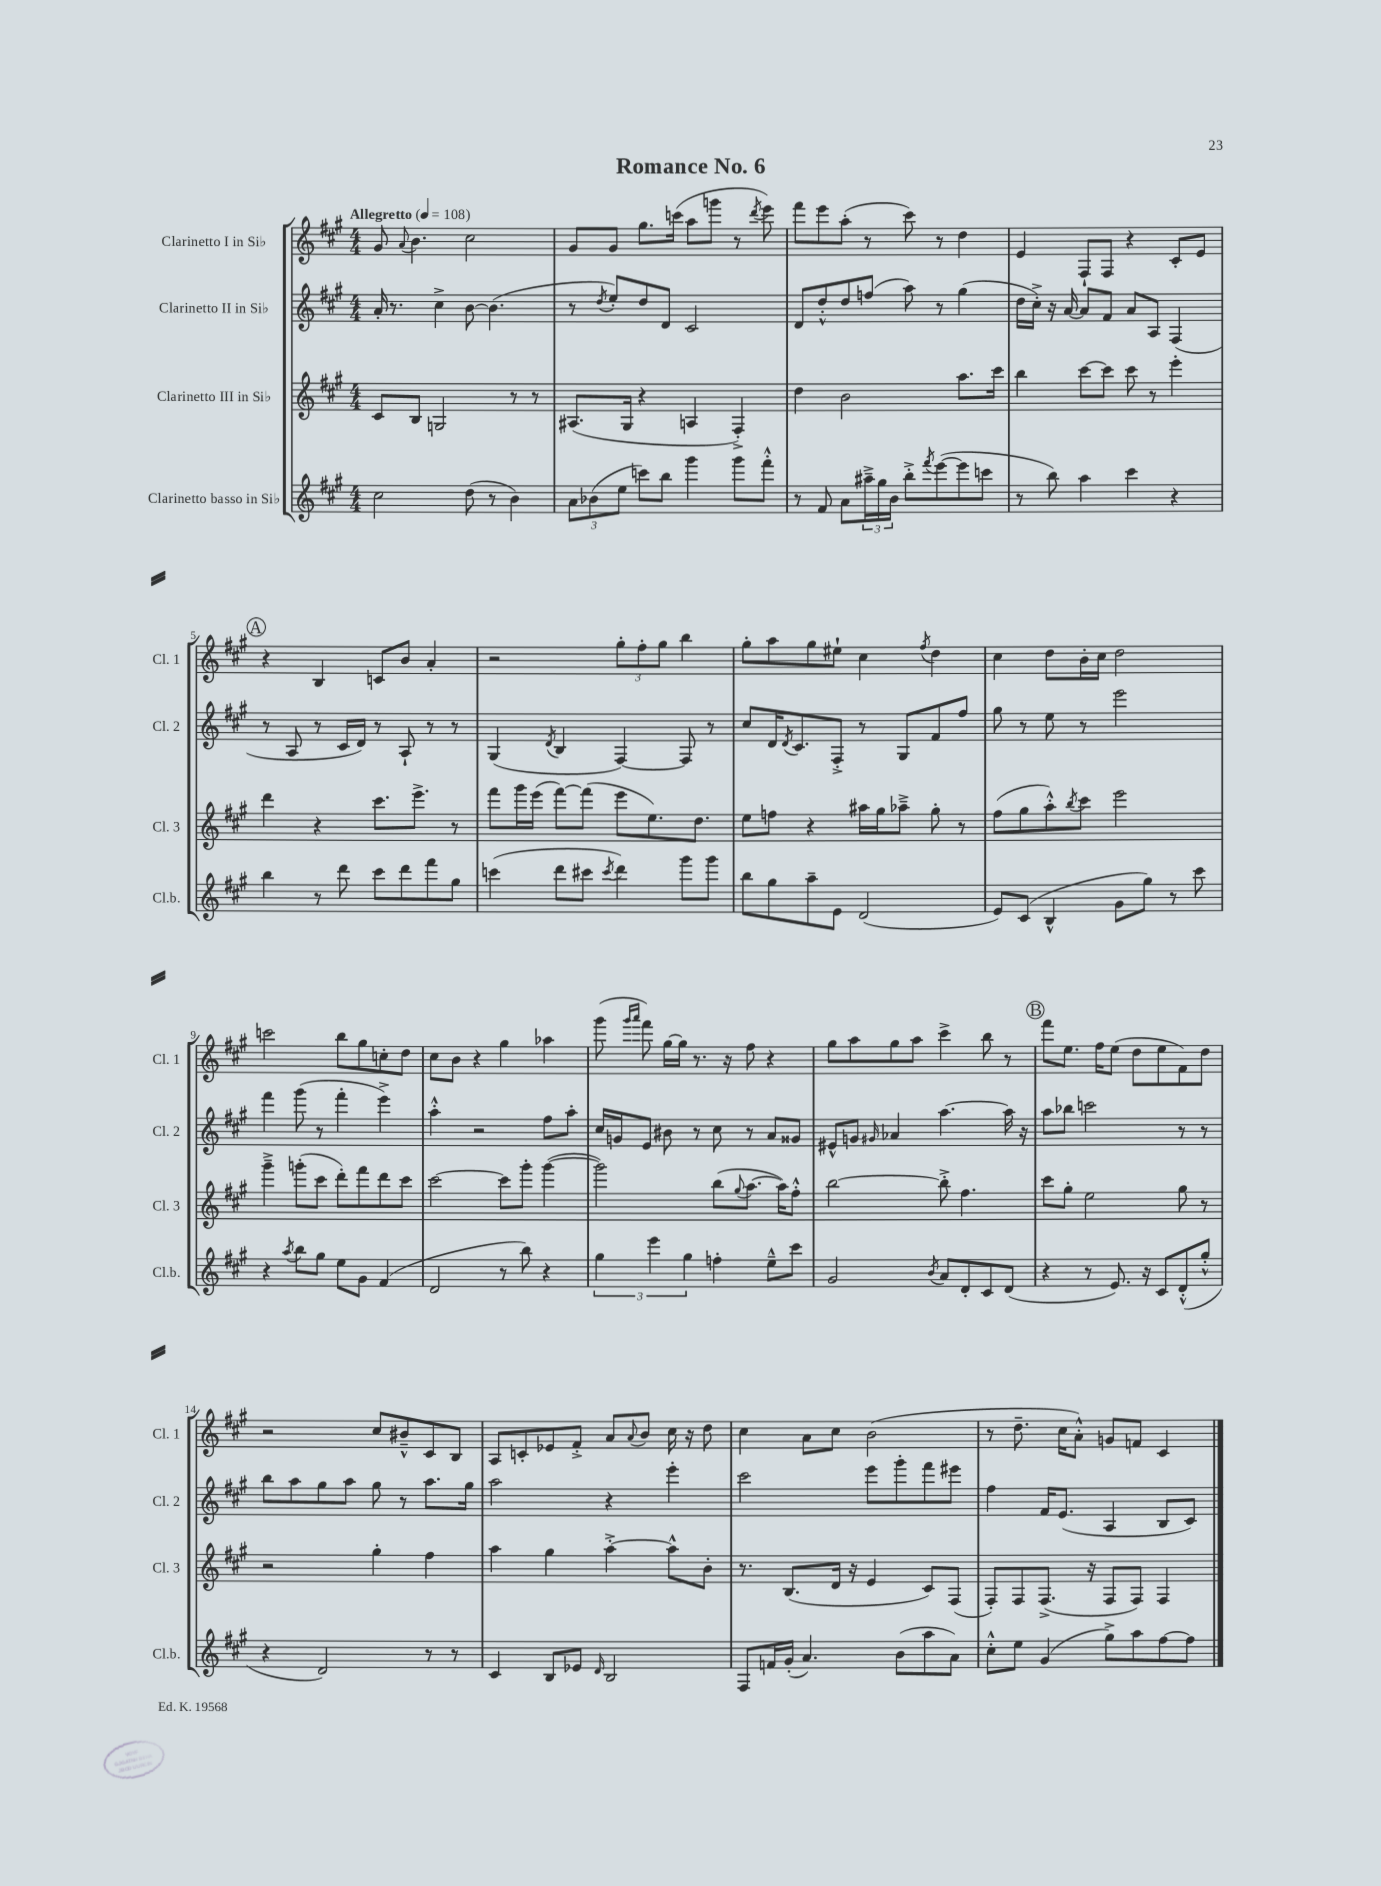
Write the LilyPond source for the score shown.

\header { title = "Romance No. 6" }
<<
\new StaffGroup <<
\new Staff = "s0" \with { instrumentName = "Clarinetto I in Sib" shortInstrumentName = "Cl. 1" } {
    \clef treble \key a \major \numericTimeSignature \time 4/4 \tempo "Allegretto" 4 = 108
    gis'8 \appoggiatura { a'8 } b'4. cis''2 |
    gis'8 gis'8 gis''8. c'''16( a''8 g'''8 r8 \acciaccatura { d'''8 } e'''8) |
    fis'''8 e'''8 a''8-.( r8 cis'''8) r8 d''4 |
    e'4 fis8-! fis8 r4 cis'8-. e'8 |
    \mark \markup { \circle "A" } r4 b4 c'8 b'8 a'4-. |
    r2 \tuplet 3/2 { gis''8-. fis''8-. gis''8 } b''4 |
    gis''8-. a''8 gis''8 eis''8-! cis''4 \acciaccatura { fis''8 } d''4 |
    cis''4 d''8 b'16-. cis''16 d''2 |
    c'''2 b''8 gis''8 c''8-. d''8 |
    cis''8 b'8 r4 gis''4 aes''4 |
    gis'''8( \grace { gis'''16 a'''16 } fis'''8) gis''16~ gis''16 r8. r16 fis''8 r4 |
    gis''8 a''8 gis''8 a''8 cis'''4-> b''8 r8 |
    \mark \markup { \circle "B" } fis'''8 e''8. fis''16 e''8( d''8 e''8 fis'8) d''8 |
    r2 cis''8 bis'8---^ cis'8 b8 |
    a8 c'8-. ees'8 fis'8-.-> a'8 \appoggiatura { a'8 } b'8 cis''16 r16 d''8 |
    cis''4 a'8 cis''8 b'2( |
    r8 d''8.-- cis''16 a'8-.-^) g'8 f'8 cis'4 \bar "|." |
}
\new Staff = "s1" \with { instrumentName = "Clarinetto II in Sib" shortInstrumentName = "Cl. 2" } {
    \clef treble \key a \major \numericTimeSignature \time 4/4
    a'16-. r8. cis''4-> b'8~ b'4.( |
    r8 \acciaccatura { d''8 } e''8-.) d''8 d'8 cis'2 |
    d'8 d''8-.-^ d''8 f''8( a''8) r8 gis''4( |
    d''16 cis''16-.->) r16 a'16~ a'8 fis'8 a'8 a8 fis4( |
    \mark \markup { \circle "A" } r8 a8 r8 cis'16 d'16) r8 a8-! r8 r8 |
    gis4( \acciaccatura { d'8 } b4 fis4~) fis8 r8 |
    cis''8 d'16 \acciaccatura { d'8 } cis'8. fis8-.-> r8 gis8 fis'8 fis''8 |
    gis''8 r8 e''8 r8 e'''2 |
    fis'''4 gis'''8( r8 fis'''4-. e'''4->) |
    a''4-.-^ r2 fis''8 a''8-. |
    cis''16 g'16 e'8 bis'8 r8 cis''8 r8 a'8 gisis'8 |
    eis'8-^ g'8 \grace { gis'16 } aes'4 a''4.~ a''16 r16 |
    \mark \markup { \circle "B" } a''8 bes''8 c'''2 r8 r8 |
    b''8 a''8 gis''8 a''8 gis''8 r8 a''8. gis''16 |
    a''2 r4 e'''4-. |
    cis'''2 e'''8 gis'''8-. fis'''8 eis'''8 |
    fis''4 fis'16 e'8.( a4 b8 cis'8) \bar "|." |
}
\new Staff = "s2" \with { instrumentName = "Clarinetto III in Sib" shortInstrumentName = "Cl. 3" } {
    \clef treble \key a \major \numericTimeSignature \time 4/4
    cis'8 b8 g2 r8 r8 |
    ais8.( gis16 r4 a4 fis4-.->) |
    d''4 b'2 a''8. cis'''16 |
    b''4 cis'''8~ cis'''8 cis'''8 r8 e'''4-. |
    \mark \markup { \circle "A" } d'''4 r4 cis'''8. e'''8.-> r8 |
    fis'''8 gis'''16 e'''16( fis'''8~) fis'''8( e'''8 e''8.) d''8. |
    e''8 f''8 r4 ais''16 gis''16 aes''8---> gis''8-. r8 |
    fis''8( gis''8 a''8-.-^) \acciaccatura { b''8 } cis'''8 e'''2 |
    gis'''4---> g'''8-.( cis'''8 d'''8-.) fis'''8 d'''8 cis'''8 |
    cis'''2~ cis'''8 gis'''8-. gis'''4~( |
    gis'''2) b''8( \appoggiatura { gis''8 } a''8.~ a''16) fis''8-.-^ |
    b''2~ b''8-.-> fis''4. |
    \mark \markup { \circle "B" } cis'''8 gis''8-. e''2 gis''8 r8 |
    r2 gis''4-. fis''4 |
    a''4 gis''4 a''4~-.-> a''8-^ b'8-. |
    r8. b8.( d'16 r16 e'4 cis'8) fis8( |
    fis8-.) fis8 fis8.->( r16 fis8 fis8) fis4 \bar "|." |
}
\new Staff = "s3" \with { instrumentName = "Clarinetto basso in Sib" shortInstrumentName = "Cl.b." } {
    \clef treble \key a \major \numericTimeSignature \time 4/4
    cis''2 d''8( r8 b'4) |
    \tuplet 3/2 { a'8 bes'8( e''8 } c'''8) b''8 gis'''4 gis'''8 fis'''8-.-^ |
    r8 fis'8 a'8 \tuplet 3/2 { ais''16---> gis''16 b'16 } b''8-.-> \acciaccatura { fis'''8 } e'''8~( e'''8 c'''8 |
    r8 b''8) a''4 cis'''4 r4 |
    \mark \markup { \circle "A" } b''4 r8 d'''8 cis'''8 d'''8 fis'''8 gis''8 |
    c'''4( d'''8 cis'''8 \acciaccatura { cis'''8 } d'''4) gis'''8 gis'''8 |
    b''8 gis''8 a''8-- e'8 d'2( |
    e'8) cis'8( b4-^ gis'8 gis''8) r8 cis'''8 |
    r4 \acciaccatura { a''8 } b''8 gis''8 e''8 gis'8 fis'4( |
    d'2 r8 b''8) r4 |
    \tuplet 3/2 { gis''4 e'''4 gis''4 } f''4-. e''8---^ cis'''8 |
    gis'2 \acciaccatura { b'8 } a'8 d'8-. cis'8 d'8( |
    \mark \markup { \circle "B" } r4 r8 e'8.) r16 cis'8 d'8-.-^( gis''8-.-^ |
    r4 d'2) r8 r8 |
    cis'4 b8 ees'8 \grace { d'16 } b2 |
    fis8 f'16 gis'16-.( a'4.) b'8( a''8 a'8) |
    cis''8-.-^ e''8 gis'4( gis''8->) a''8 fis''8~ fis''8 \bar "|." |
}
>>
>>
